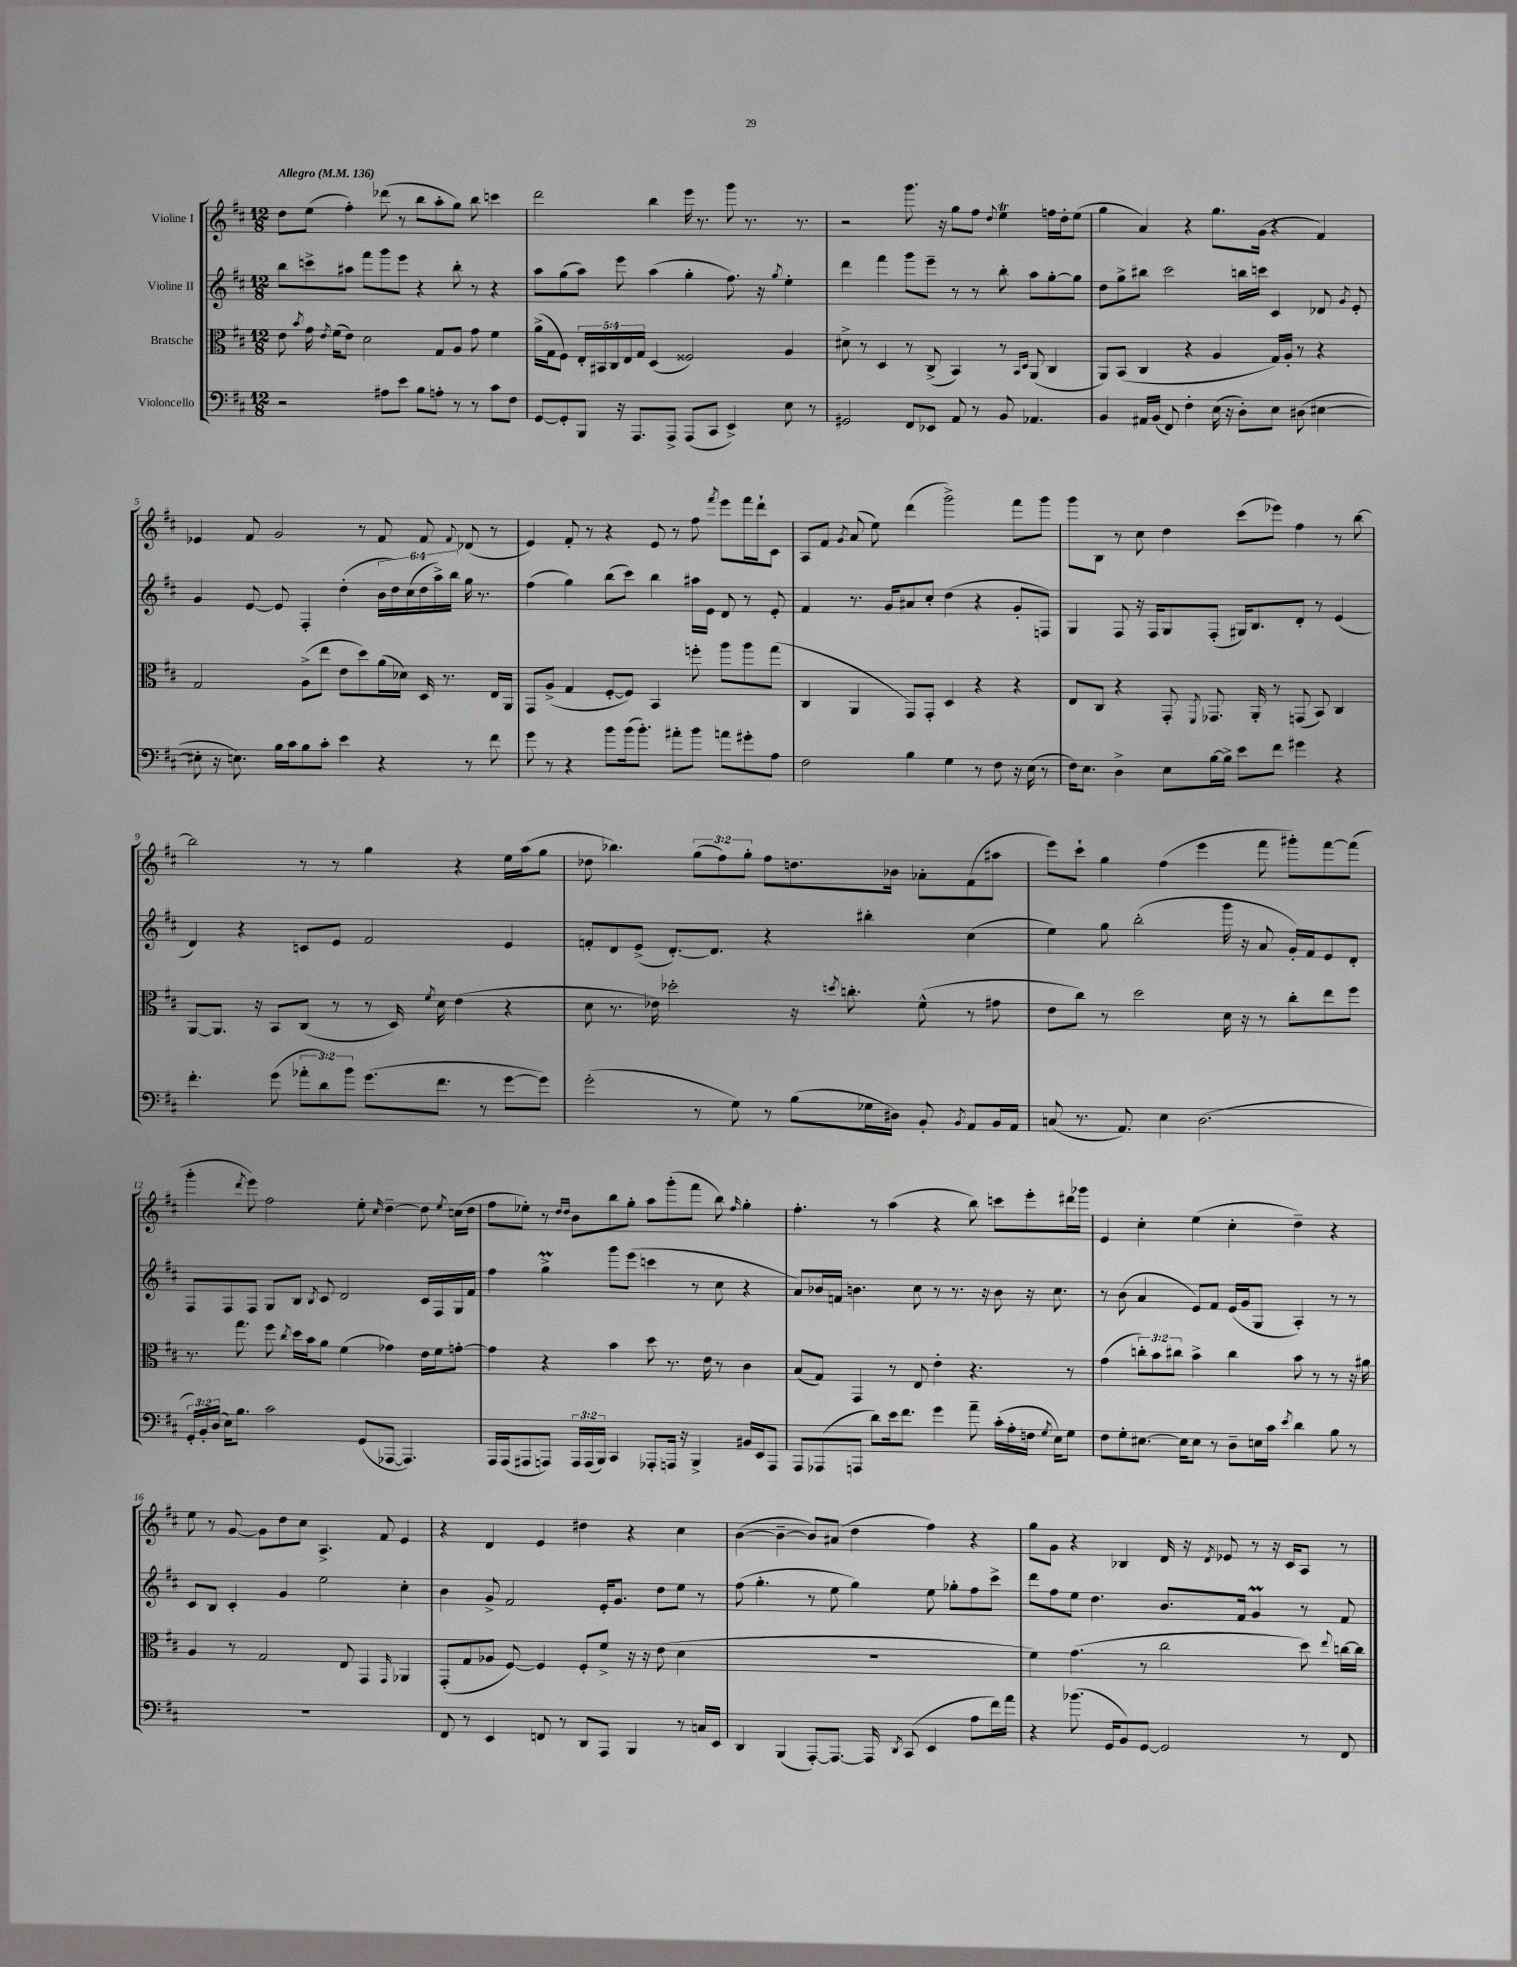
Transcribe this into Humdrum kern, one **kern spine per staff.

**kern	**kern	**kern	**kern
*part4	*part3	*part2	*part1
*staff4	*staff3	*staff2	*staff1
*I"Violoncello	*I"Bratsche	*I"Violine II	*I"Violine I
*clefF4	*clefC3	*clefG2	*clefG2
*k[f#c#]	*k[f#c#]	*k[f#c#]	*k[f#c#]
*M12/8	*M12/8	*M12/8	*M12/8
*MM136	*MM136	*MM136	*MM136
=1	=1	=1	=1
!	!	!	!LO:TX:a:B:t=Allegro
2r	8e\	8bb\L	8dd\L
.	8qb/	.	.
.	16g\	8cccn^\	(8ee\J
.	8qe/	.	.
.	(16f#\KL	.	.
.	8e\J)	8aa#X\J	4ff#'\)
.	2d\	8fff#\L	.
8A#X\L	.	8ggg\	(8ddd-X\
8e\J	.	8eee\J	8r
8B\L	.	4r	8bb\L
8An'\J	8G/L	.	8aa'\
8r	8A/J	8bb'\	8gg\J)
8r	8g\	8r	8bb\
8c#\L	4f#\	4r	4cccn\
8F#\J	.	.	.
=2	=2	=2	=2
[8GG/L	(16a^\LL	8aa\L	2ddd\
.	16G\J	.	.
8GG'/]	8F#\J)	(8gg\	.
8BBB/J	20E'/LL	8aa\J)	.
.	20BB#X/	.	.
.	20C#/	.	.
16r	.	8eee\	.
.	20E/	.	.
8.AAA/L	.	.	.
.	20G/JJ	.	.
.	(4D/	(4aa\	4bb\
8AAA^/J	.	.	.
(8AAA/L	2F##X/)	4gg'\	16eee\
.	.	.	8.r
8CC#/J	.	.	.
4EE^/)	.	8.ff#\)	8ggg\
.	.	.	8.r
.	.	16r	.
.	.	8qgg/	.
8E\	4A/	4ee'\	.
.	.	.	8.r
8r	.	.	.
=3	=3	=3	=3
2GG#X/	8d#X^\	4ddd\	2r
.	8r	.	.
.	4D/	4fff#\	.
8FF#/L	8r	8ggg\L	8.ggg\
8EE-X/J	(8C#^/	8eee~\J	.
.	.	.	16r
8AA/	4BB/)	8r	8gg\L
8r	.	8r	8ff#\J
.	.	.	8qqdd/
8BB/	8r	8bb'\	4eeT\
.	16qqBB/LL	.	.
.	16qqD/JJ	.	.
4.AA-X/	(8AA/	8aa\L	.
.	4C#/	[8gg'\	16ffn\LL
.	.	.	16dd'\J
.	.	8gg\J]	(8ee\J
=4	=4	=4	=4
4BB/	8AA/L)	8dd\L	4gg\
.	(8BB/J	8gg^\	.
16AA#X/LL	4C#/	8bb#X\J	4a/)
(16BB/JJ	.	.	.
8FF#/)	.	2ccc#\	.
4F#'\	4r	.	4r
(16E\	4A/	.	8.gg\L
16r	.	.	.
8D'\L)	.	16bbn\LL	.
.	.	16cccn\JJ	(16g\Jk
8E\J	16G/LL)	4c#/	4r
.	16A'/JJ	.	.
(8D#X\	8r	.	.
[4E#X\	4r	8d-X/	4f#/)
.	.	8qg/	.
.	.	8e'/	.
!!LO:LB:g=z
=5	=5	=5	=5
8E#X'\]	2G/	4g/	4e-X/
16r	.	.	.
8.En\)	.	.	.
.	.	[8e/	8f#/
16B\LL	.	8e/]	2g/
16c#\J	.	.	.
8B\	(8A^\L	4F#'/	.
8c#'\J	8ee\J	.	.
4e\	8e\L	(4dd'\	.
.	8dd\)	.	8r
4r	(16a\L	24b\LL	8f#/
.	.	24dd\)	.
.	16d-X\JJ)	.	.
.	.	(24cc#\	.
.	16D/	24dd\	8f#/
.	.	24aa^\)	.
.	8.r	.	.
.	.	24bb\JJ	.
.	.	.	8qqf#/
8r	.	16gg\	(8d-X/
.	.	8.r	.
8f#\	16E/LL	.	8r
.	16AA/JJ	.	.
=6	=6	=6	=6
8g\	8GG/L	(4ff#\	4e/)
8r	(8A^/J	.	.
4r	4G/	4gg\)	8f#'/
.	.	.	8r
8b\L	[8F#'/L	(8bb\L	4r
(16b\k	8F#/J])	8ccc#\J)	.
8.b'\J)	.	.	.
.	4BB/	4bb\	8e/
8a#X'\L	.	.	8r
8b\J	8ffn'\	16aa#X\LL	8ff#\
.	.	16e\JJ	.
.	.	.	8qfff#/
8an\L	8aa\L	8d/	8eee\L
8g#X'\	8aa\	8r	16fff#\L
.	.	.	16ddd`\J
8A\J	(8gg\J	8e'/	8c#\J
=7	=7	=7	=7
2F#\	4C#/	4f#/	8A/L
.	.	.	8f#/J
.	.	.	8qg/
.	4AA/	8.r	(8a/
.	.	.	8ee\)
.	.	16g/KL	.
4B\	8GG/L)	8a#X/	(4ddd\
.	8GG'/J	8cc#'/J	.
4G\	4D/	(4dd\	2ggg^\)
8r	4r	4r	.
8F#\	.	.	.
16r	4r	8g'/L	8fff#\L
(16E\	.	.	.
8r	.	8Fn/J)	8ggg\J
=8	=8	=8	=8
16F#\KL)	8E/L	4G/	8ggg\L
8.E\J	.	.	.
.	8C#/J	.	8B\J
4D^\	4r	8F#/	8r
.	.	16r	8cc#\
.	.	16F#/KL	.
8E\L	8GG'/	8G/	4dd\
.	8qFF#/	.	.
[16B\L	8.GG-X/	(8F#'/J	.
16B^\JJ]	.	.	.
8e\L	.	16G#X/KL)	(8ccc#\L
.	16AA'/	8.B/	.
8f#\J	8r	.	8eee-X\J)
4g#X\	(8GGn/	8d'/J	4ff#\
.	8BB/)	8r	.
4r	4C#/	(4e/	8r
.	.	.	[8bb\
!!LO:LB:g=z
=9	=9	=9	=9
4.f#'\	[8AA/L	4d/)	2bb\]
.	8.AA/J]	.	.
.	.	4r	.
.	16r	.	.
(8g\	8BB/L	.	.
12a-X'\L	(8C#/J	8cn/L	8r
12d\)	.	.	.
.	8r	8e/J	8r
12b\J	.	.	.
(8.g\L	8r	2f#/	4gg\
.	16D/)	.	.
.	8qf#/	.	.
8.f#\J	16d\	.	.
.	(4e\	.	4r
8r	.	.	.
[8g\L	4r	4e/	16ee\LL
.	.	.	(16aa\J
8g\J])	.	.	8gg\J
=10	=10	=10	=10
(2g'\	8d\	8fn'/L	8dd-X\
.	8.r	8d/	4.bb-X\)
.	.	(8e^/J	.
.	16e-X\)	.	.
.	2dd-X'\	[8.d'/L)	.
8r	.	.	(12gg\L
.	.	8.d/J]	.
.	.	.	12ff#\)
8G\)	.	.	.
.	.	.	12gg'\J
8r	.	4r	8ff#\L
(8B\L	16r	.	8.ddn\
.	8qddn/	.	.
.	8.ccn'\	.	.
16G-X\L	.	4bb#X'\	.
16D#X\JJ)	.	.	16b-X\Jk
8BB'/	(8f#^^\	.	8a-X'\L
8qBB/	.	.	.
8AA/L	8r	(4cc#\	(8f#\
16BB/L	8g#X\	.	8aa#X\J
16AA/JJ	.	.	.
=11	=11	=11	=11
(8Cn/	8e\L	4ee\)	8eee\L)
8.r	8cc#\J)	.	8ccc#`\J
.	8r	8gg\	4gg\
8.AA/)	.	.	.
.	2dd\	(2bb'\	.
4E\	.	.	(4ff#\
(2.D\	.	.	4eee\
.	16d\	16ggg\	.
.	16r	16r	.
.	8r	8a/	8fff#\
.	8cc#'\L	16g'/LL)	8ggg#X'\L)
.	.	16f#/J	.
.	8ee\	8e/	[8fff#\
.	8ff#\J	8d'/J	(8fff#\J]
!!LO:LB:g=z
=12	=12	=12	=12
24GG'/LL)	8.r	8F#/L	4ggg'\
24BB'/	.	.	.
(24D/JJ	.	.	.
16E\KL)	.	8F#/	.
8.B\J	8.gg\	.	.
.	.	.	8qddd/
.	.	8F#/J	8eee\)
2c#\	8ff#\	8G/L	2ff#\
.	8qcc#/	.	.
.	16dd\LL	8B/J	.
.	16b\J	.	.
.	.	8qB/	.
.	8a\J	8c#/	.
.	(4f#\	2d/	.
(8GG/L	.	.	8ee'\
.	.	.	16qqcc#/
[8AAA-X/J	4g-X\)	.	[4dd~\
4.AAA-/])	.	.	.
.	16e\LL	16c#/LL	8dd\]
.	16f#\J	16F#/	.
.	.	.	8qee/
.	[8gn'\J	16G/	(16ccn\LL
.	.	16f#/JJ	16dd\JJ
=13	=13	=13	=13
16AAA/LL	4g\]	4ff#\	8ff#\L
(16AAA/J	.	.	.
8AAA#X/	.	.	8ee-X'\J)
8AAAn/J)	4r	4ggM^\	8r
.	.	.	16qqdd/LL
.	.	.	16qqdd/JJ
24AAA/LL	.	.	8b\L
(24AAA/	.	.	.
24BBB/JJ)	.	.	.
4CC#/	4b\	8ggg\L	8bb\
.	.	(8eee\J	8gg'\J
8AAA-X'/L	8dd\	4cccn\	8aa\L
16AAAn/Jk	8.r	.	(8ggg'\
16r	.	.	.
4BBB^/	.	8r	8fff#\J
.	16e\	.	.
.	8r	8cc#\	8bb\)
.	.	.	16qqff#/
16BB#X/LL	4c#\	4r	4gg'\
16EE/J	.	.	.
8AAA/J	.	.	.
=14	=14	=14	=14
8AAA/L	(8B/L	8a/L)	4.ff#'\
(8AAA-X/	8G/J)	16b-X/L	.
.	.	16fn/JJ	.
8AAAn/J	4GG/	4.bn\	.
8d\L)	.	.	8r
16e\k	8r	.	(4aa\
8.f#\J	.	.	.
.	8E/	8cc#\	.
4g\	4e'\	8r	4r
.	.	8.r	.
8a~\	4.r	.	8bb\)
.	.	16r	.
(16c#'\LL	.	8b\	8cccn\L
16A'\	.	.	.
16Fn\JJ	.	16r	8eee'\
8qG/	.	.	.
16E\KL)	.	8.cc#\	.
8G\J	8r	.	16ddd#X\L
.	.	.	16ggg-X\JJ
=15	=15	=15	=15
8F#\L	(4g\	8r	4e/
8G'\	.	(8b\	.
[8.E#X\J	12ccn'\L)	4a/	4cc#'\
.	12b\	.	.
.	12cc#X\J	.	.
16E#\KL]	.	.	.
8E#\J	4b^\	8e/L)	(4ee\
8r	.	8f#/J	.
8D~\L	4cc#\	(16e/LL	4cc#'\
.	.	16g/J	.
16En\L	.	8G/J	.
16c#\JJ	.	.	.
8qe/	.	.	.
4d\	8b\	4A'/)	4dd~\)
.	8r	.	.
8B\	8r	8r	4r
8r	16r	8r	.
.	16a#X\	.	.
!!LO:LB:g=z
=16	=16	=16	=16
1.r	4A/	8c#/L	8ee\
.	.	8B/J	8r
.	8r	4c#'/	[8g/
.	2G/	.	8g\L]
.	.	4g/	8dd\
.	.	.	8cc#\J
.	.	2ee\	4.A^/
.	8E/	.	.
.	4GG/	.	.
.	.	.	8f#/
.	16qqGG/	.	.
.	4AA-X/	4cc#'\	4e/
=17	=17	=17	=17
8FF#/	(8GG'/L	4b\	4r
8r	8G/	.	.
4EE/	8A-X/J	8g^/	4d/
.	[8F#/)	2f#/	.
8FFn/	4F#/]	.	4e/
8r	.	.	.
8DD/L	8F#'/L	.	4dd#X\
8AAA/J	8f#^/J	16e'/KL	.
.	.	8.g/J	.
4BBB/	16r	.	4r
.	16r	.	.
.	(8e\	8dd\L	.
8r	4d\	8ee\J	4cc#\
16Cn/LL	.	8r	.
16EE/JJ	.	.	.
=18	=18	=18	=18
4DD/	1.r	(8ff#\	([4b\
.	.	4.gg'\	.
(4BBB/	.	.	4b~\_
[8AAA'/L)	.	8r	8b/L])
8.AAA/J_	.	8ee\	(8a#X/J
.	.	4gg\)	4dd\
16AAA/]	.	.	.
8qDD/	.	.	.
(8CC#/	.	.	.
4EE/	.	8ee\	4ff#\)
.	.	8gg-X'\L	.
8A\L	.	8ff#\	4r
16f#\L)	.	8ccc#^\J	.
16a\JJ	.	.	.
=19	=19	=19	=19
4r	4f#\)	8ddd\L	8gg\L
.	.	8ff#\	8g\J
(8.b-X\	(4.g\	8ee\J	4r
.	.	4.dd\	.
16GG/KL	.	.	.
8BB/)	.	.	4B-X/
[8GG/J	8r	.	.
2GG/]	2cc#\	8.b/L	16d/
.	.	.	16r
.	.	.	8qd/
.	.	.	8e-X/
.	.	16f#/Jk	.
.	.	4gM/	8r
.	.	.	16r
.	.	.	16c#/KL
8r	8dd\)	8r	8A/J
.	8qqee/	.	.
8FF#/	[16ccn\LL	8f#/	8r
.	16cc\JJ]	.	.
==	==	==	==
*-	*-	*-	*-
